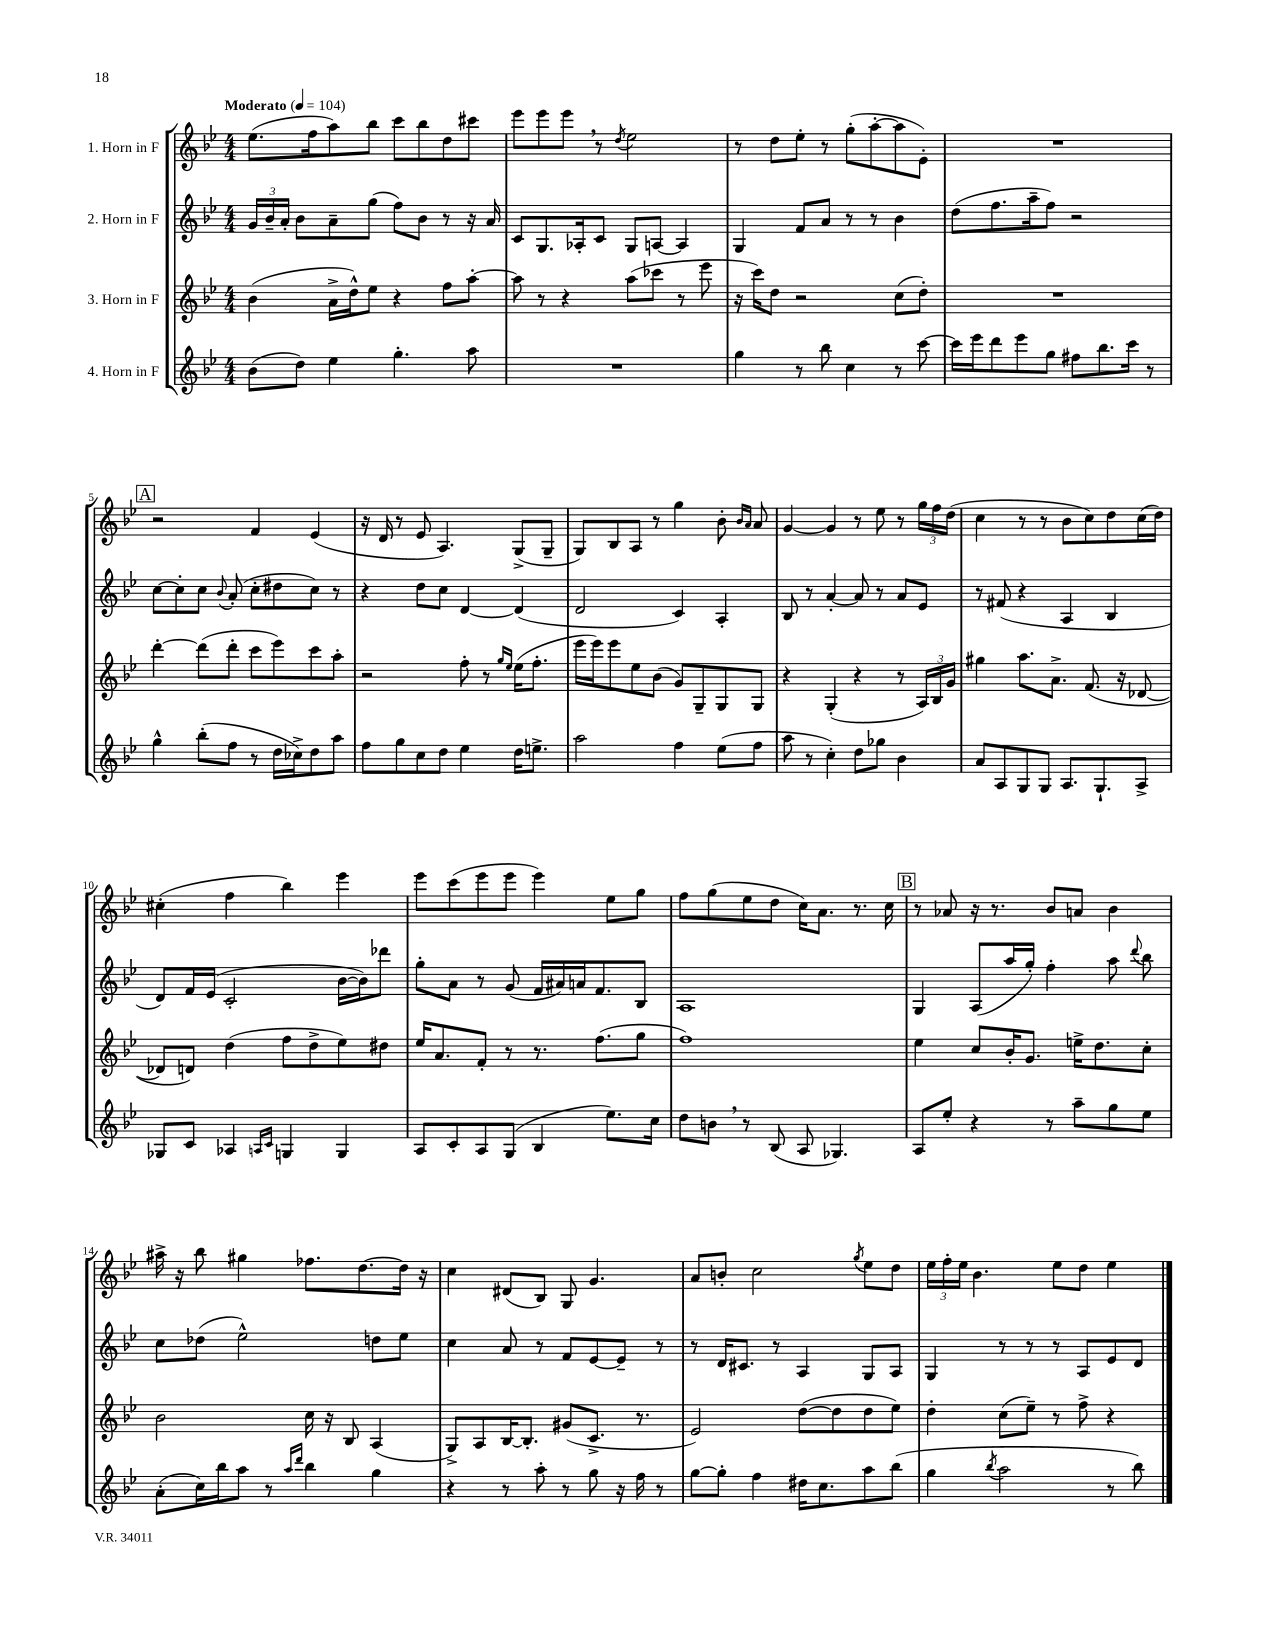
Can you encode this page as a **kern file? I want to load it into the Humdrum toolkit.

**kern	**kern	**kern	**kern
*staff4	*staff3	*staff2	*staff1
*clefG2	*clefG2	*clefG2	*clefG2
*k[b-e-]	*k[b-e-]	*k[b-e-]	*k[b-e-]
*M4/4	*M4/4	*M4/4	*M4/4
*MM104	*MM104	*MM104	*MM104
(8b-	(4b-	24g	(8.ee-
.	.	24b-~	.
.	.	24a'	.
8dd)	.	8b-	.
.	.	.	16ff
4ee-	16a^	8a~	8aa)
.	16dd^^)	.	.
.	8ee-	(8gg	8bb-
4.gg'	4r	8ff)	8ccc
.	.	8b-	8bb-
.	8ff	8r	8dd
8aa	[8aa'	16r	8ccc#
.	.	16a	.
=	=	=	=
1r	8aa]	8c	8eee-
.	8r	8.G	8eee-
.	4r	.	8eee-
.	.	16A-'	.
.	.	8c	8r
.	.	.	8qdd
.	(8aa	8G	2ee-
.	8ccc-	[8A	.
.	8r	4A]	.
.	8eee-	.	.
=	=	=	=
4gg	16r	4G	8r
.	16ccc)	.	.
.	8dd	.	8dd
8r	2r	8f	8ee-'
8bb-	.	8a	8r
4cc	.	8r	(8gg'
.	.	8r	[8aa'
8r	(8cc	4b-	8aa]
[8ccc	8dd')	.	8e-')
=	=	=	=
16ccc]	1r	(8dd	1r
16eee-	.	.	.
8ddd	.	8.ff	.
8eee-	.	.	.
.	.	16aa~	.
8gg	.	8ff)	.
8ff#	.	2r	.
8.bb-	.	.	.
16ccc	.	.	.
8r	.	.	.
=	=	=	=
4gg^^	[4ddd'	[8cc	2r
.	.	8cc']	.
(8bb-'	(8ddd]	8cc	.
.	.	8qqb-	.
8ff	8ddd'	(8a'	.
8r	8ccc	8cc'	4f
16dd	8eee-)	8dd#	.
16cc-^)	.	.	.
8dd	8ccc	8cc)	(4e-
8aa	8aa'	8r	.
=	=	=	=
8ff	2r	4r	16r
.	.	.	16d
8gg	.	.	8r
8cc	.	8dd	8e-
8dd	.	8cc	4.A)
4ee-	8ff'	[4d	.
.	8r	.	.
.	16qqgg	.	.
.	16qqee-	.	.
16dd	(16ee-	(4d]	(8G^
8.ee^	8.ff'	.	.
.	.	.	8G~
=	=	=	=
2aa	16eee-	2d	8G)
.	16eee-)	.	.
.	8eee-	.	8B-
.	8ee-	.	8A
.	(8b-	.	8r
4ff	8g)	4c)	4gg
.	8G~	.	.
(8ee-	8G	4A'	8b-'
.	.	.	16qqb-
.	.	.	16qqa
8ff	8G	.	8a
=	=	=	=
8aa	4r	8B-	[4g
8r	.	8r	.
4cc')	(4G'	[4a'	4g]
8dd	4r	8a]	8r
8gg-	.	8r	8ee-
4b-	8r	8a	8r
.	24A)	8e-	24gg
.	24B-	.	24ff
.	24g	.	(24dd
=	=	=	=
8a	4gg#	8r	4cc
8A	.	(8f#	.
8G	8.aa	4r	8r
8G	.	.	8r
.	8.a^	.	.
8.A	.	4A	8b-
.	(8.f	.	8cc)
8.G`	.	.	.
.	.	4B-	8dd
.	16r	.	.
8A^	[8d-	.	(16cc
.	.	.	16dd)
=	=	=	=
8G-	8d-]	8d)	(4cc#'
8c	8d)	16f	.
.	.	(16e-	.
4A-	(4dd	2c'	4ff
16qqA	.	.	.
16qqc	.	.	.
4G	8ff	.	4bb-)
.	8dd^	.	.
4G	8ee-)	[16b-	4eee-
.	.	16b-])	.
.	8dd#	8ddd-	.
=	=	=	=
8A	16ee-	8gg'	8eee-
.	8.a	.	.
8c'	.	8a	(8ccc
8A	8f'	8r	8eee-
(8G	8r	(8g	8eee-
4B-	8.r	16f	4eee-)
.	.	16a#)	.
.	.	16a	.
.	(8.ff	8.f	.
8.ee-)	.	.	8ee-
.	8gg	8B-	8gg
16cc	.	.	.
=	=	=	=
8dd	1ff)	1A	8ff
8b	.	.	(8gg
8r	.	.	8ee-
(8B-	.	.	8dd
8A	.	.	16cc)
.	.	.	8.a
4.G-)	.	.	.
.	.	.	8.r
.	.	.	16cc
=	=	=	=
8A	4ee-	4G	8r
8ee-'	.	.	8a-
4r	8cc	(8A	16r
.	.	.	8.r
.	16b-'	16aa	.
.	8.g	16gg')	.
8r	.	4ff'	8b-
8aa~	16ee^	.	8a
.	8.dd	.	.
8gg	.	8aa	4b-
.	.	8qqddd	.
8ee-	8cc'	8bb-	.
=	=	=	=
(8a'	2b-	8cc	16aa#^
.	.	.	16r
16cc)	.	(8dd-	8bb-
16bb-	.	.	.
8aa	.	2ee-^^)	4gg#
8r	.	.	.
16qqaa	.	.	.
16qqddd	.	.	.
4bb-	16cc	.	8.ff-
.	16r	.	.
.	8B-	.	.
.	.	.	[8.dd
4gg	(4A	8dd	.
.	.	8ee-	16dd]
.	.	.	16r
=	=	=	=
4r	8G^)	4cc	4cc
.	8A	.	.
8r	[16B-	8a	(8d#
.	8.B-']	.	.
8aa'	.	8r	8B-)
8r	(8g#	8f	8G
8gg	8.c^	[8e-	4.g
16r	.	8e-~]	.
16ff	8.r	.	.
8r	.	8r	.
=	=	=	=
[8gg	2e-)	8r	8a
8gg']	.	16d	8b'
.	.	8.c#	.
4ff	.	.	2cc
.	.	8r	.
16dd#	([8dd	4A	.
8.cc	.	.	.
.	8dd]	.	.
.	.	.	8qgg
8aa	8dd	8G	8ee-
(8bb-	8ee-)	8A	8dd
=	=	=	=
4gg	4dd'	4G	24ee-
.	.	.	24ff'
.	.	.	24ee-
.	.	.	4.b-
8qbb-	.	.	.
2aa	(8cc	8r	.
.	8ee-~)	8r	.
.	8r	8r	8ee-
.	8ff^	8A	8dd
8r	4r	8e-	4ee-
8bb-)	.	8d	.
==	==	==	==
*-	*-	*-	*-
